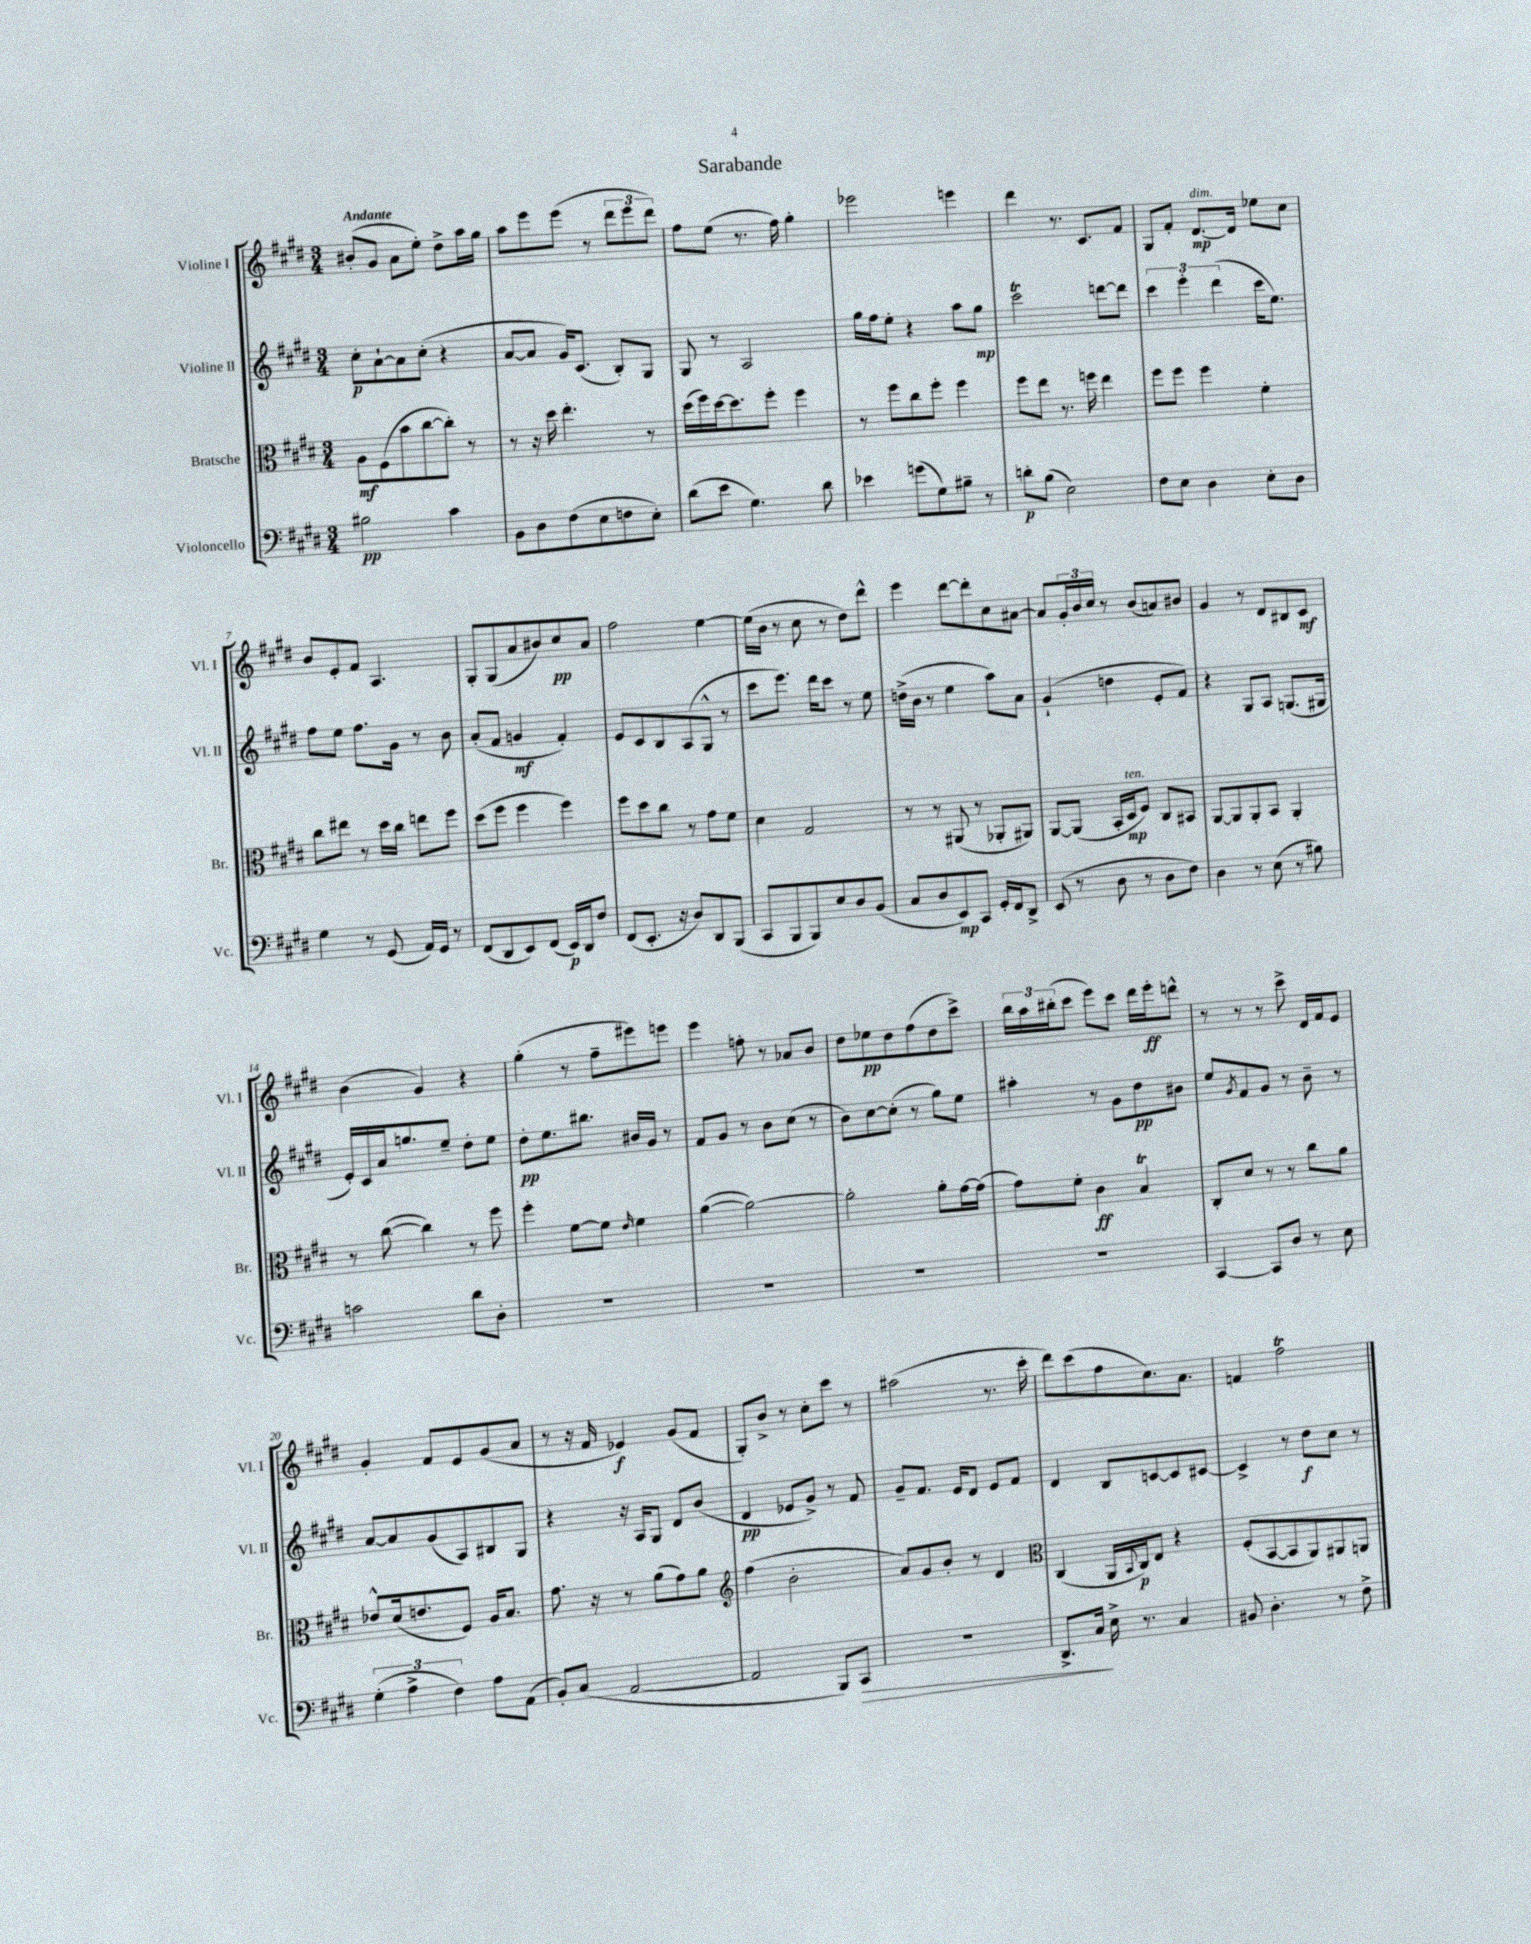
\header { title = "Sarabande" }
<<
\new StaffGroup <<
\new Staff = "s0" \with { instrumentName = "Violine I" shortInstrumentName = "Vl. I" } {
    \clef treble \key e \major \numericTimeSignature \time 3/4 \tempo "Andante"
    bis'8-.( gis'8 a'8 e''8-.) dis''8-> a''16 gis''16 |
    a''8 e'''8 e'''8( r8 \tuplet 3/2 { dis'''8 e'''8 dis'''8) } |
    fis''8 e''8( r8. fis''16) gis''4-. |
    ees'''2 e'''4 |
    dis'''4 r8. cis'8. fis'8 |
    gis8 fis'8-. dis'8.~\mp^\markup { \italic "dim." } dis'16 ees''8 cis''8 |
    b'8 e'8-. fis'8 a4. |
    gis8-. gis8( a'8 bis'8) cis''8\pp a'8 |
    fis''2 e''4~ |
    e''16( b'16 r8 cis''8 r8 dis''8) dis'''8-^ |
    e'''4 dis'''8~ dis'''8-. cis''8 ais'8~ |
    ais'8 \tuplet 3/2 { gis'16-. b'16 cis''16 } r8 b'8( a'8) bis'8 |
    gis'4 r8 dis'8 bis8 cis'8\mf |
    b'4( gis'4) r4 |
    gis''4-.( r8 fis''8-- eis'''8) e'''8 |
    e'''4 f''8-. r8 aes'8 b'8 |
    dis''8 ees''8\pp dis''8 fis''8( dis''8 cis'''8->) |
    \tuplet 3/2 { b''16 a''16 bis''16-.( } cis'''8 e'''8) cis'''8 dis'''16 e'''16-.\ff d'''8-^ |
    r8 r8 r8 cis'''8-> dis'16 fis'16 e'8 |
    gis'4-. fis'8 e'8 gis'8( a'8 |
    r8 r16 fis'16 ees'4\f) gis'8( fis'8 |
    gis8-.) b'8-> r8 cis''8-. cis'''8 r8 |
    ais''2( r8. cis'''16-. |
    dis'''8) cis'''8( fis''8 cis''8.) a'8. |
    f'4 fis''2\trill \bar "|." |
}
\new Staff = "s1" \with { instrumentName = "Violine II" shortInstrumentName = "Vl. II" } {
    \clef treble \key e \major \numericTimeSignature \time 3/4
    cis''8-.\p a'8~-! a'8 cis''8-.( r4 |
    a'8~ a'8 gis'16) cis'8.( b8-.) gis8 |
    gis8 r8 a2 |
    gis''16 fis''16 e''8-. r4 a''8 gis''8\mp |
    cis'''2\trill d'''8~ d'''8 |
    \tuplet 3/2 { cis'''4 e'''4-. dis'''4( } cis'''16 e''8.) |
    fis''8 e''8 fis''8. gis'16 r8 b'8 |
    a'8-.( fis'8 g'4\mf fis'4-.) |
    e'8 cis'8 b8 a8( gis8-^ r8 |
    cis'''8 e'''8.) dis'''16 cis'''8 r8 e''8 |
    d''16->( b'16 r8 e''4 a''8) a'8 |
    gis'4-!( d''4 e'8-. fis'8) |
    r4 gis8 a8 g8.( gis16 |
    e'16-.) cis'16 a'16 g''8. e''8-- dis''8-. e''8 |
    dis''8-.\pp e''8. bis''8. bis'16 gis'16 r8 |
    fis'8 gis'8 r8 b'8 cis''8( r8 |
    b'8) cis''8~ cis''8-.( r8 gis''8) e''8 |
    ais''4-. r8 gis'8 dis''8\pp bis'8 |
    e''8 \acciaccatura { gis'8 } fis'8 gis'8 r8 b'8-- r8 |
    a'8~ a'8 gis'8( a8) bis8 gis8 |
    r4 r16 a16 gis8 dis'8 b'8( |
    dis'4\pp ees'8 gis'8->) r8 fis'8 |
    gis'8-- fis'8. e'16 dis'8 e'8 fis'8 |
    dis'4 b8 c'8~ c'8 cis'8~ |
    cis'4-> r8 dis''8\f cis''8 r8 \bar "|." |
}
\new Staff = "s2" \with { instrumentName = "Bratsche" shortInstrumentName = "Br." } {
    \clef alto \key e \major \numericTimeSignature \time 3/4
    a8\mf fis8( b'8 cis''8~ cis''8-.) r8 |
    r8 r16 dis''16 e''4.-. r8 |
    dis''16( fis''16) dis''16~ dis''8. fis''8-. fis''4 |
    r8 fis''8 cis''8 fis''8-. fis''4 |
    fis''8 e''8 r8. f''16 e''4 |
    fis''8 fis''8 fis''4 fis'4-. |
    cis''8 eis''8 r8 dis''16 cis''16 e''8 fis''8 |
    dis''8( fis''8 fis''4 fis''4) |
    fis''8 dis''8 cis''8 r8 gis'8 fis'8 |
    dis'4 gis2 |
    r8 r8 ais,8( r8 aes,8-. ais,8) |
    a,8~ a,8( b,16-. dis16\mp^\markup { \italic "ten." } fis8) cis8 bis,8 |
    a,8~ a,8 a,8-. b,8 a,4-. |
    r8 cis''8~( cis''4) r8 fis''8 |
    fis''4-. fis'8~ fis'8 \grace { e'16 } fis'4 |
    a'4~( a'2~) |
    a'2-. a'8-. gis'16~ gis'16( |
    gis'8) fis'8-. cis'4\ff b4\trill |
    cis8-. dis'8 r8 r8 cis''8 a'8 |
    ees'8-^ dis'16( e'8. fis8) a16 b8. |
    gis'8. r16 r8 a'8( gis'8) a'8 |
    \clef treble fis''4( b'2-. |
    a'8) gis'8 b'8-. r8 dis'4 |
    \clef alto cis4( a,16 \appoggiatura { b,8 } cis16\p) e8 r4 |
    fis8-.( b,8~ b,8 a,8) ais,8 a,8 \bar "|." |
}
\new Staff = "s3" \with { instrumentName = "Violoncello" shortInstrumentName = "Vc." } {
    \clef bass \key e \major \numericTimeSignature \time 3/4
    bis2\pp cis'4 |
    b,8 dis8 fis8( e8 f8 e8-.) |
    dis'8( e'8 gis4.) dis'8 |
    ees'4 g'8( gis8) bis8-- r8 |
    d'8-.\p b8( e2) |
    fis8 e8 dis4 e8-. dis8 |
    gis4 r8 gis,8( a,16) gis,16 r8 |
    fis,8( dis,8 e,8) fis,8( e,16\p) dis,16 fis8 |
    fis,8( e,8.-. r16 dis8) dis,8 b,,8( |
    cis,8 b,,8 b,,8) e8 dis8 b,8( |
    cis8 dis8 e,8\mp) cis,8 gis,16-. fis,16 dis,8-> |
    e,8( r8 dis8 r8 dis8 fis8) |
    dis4 r8 e8( r8 bis8) |
    c'2 dis'8 dis8-. |
    R2. |
    R2. |
    R2. |
    R2. |
    cis,4~ cis,8 dis8 r8 e8 |
    \tuplet 3/2 { gis4-.( a4-> fis4) } a8 a,8( |
    b,8-.) cis8( a,2~ |
    a,2 b,,8) cis,8\> |
    R2. |
    dis,8.-> cis16\! e16-> r8. cis4 |
    bis,8 dis4.-. r8 fis8-> \bar "|." |
}
>>
>>
